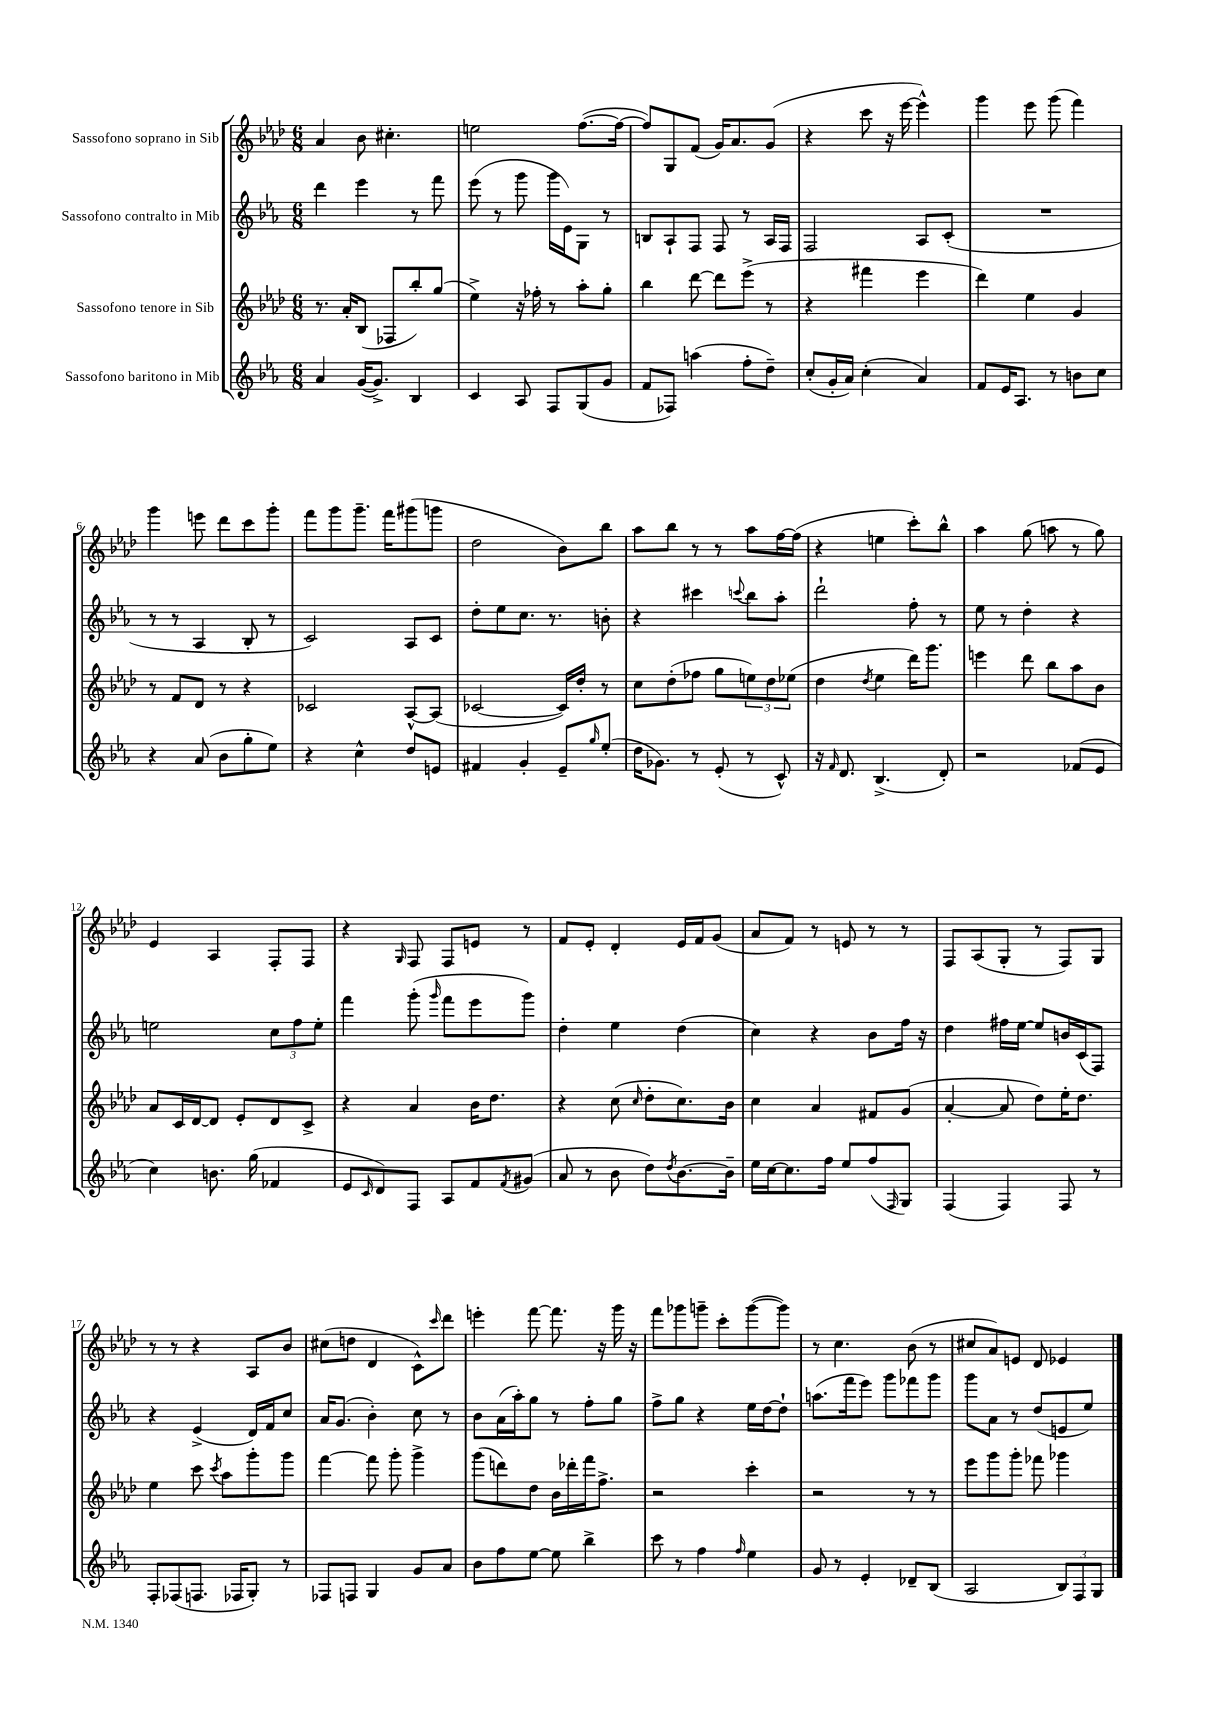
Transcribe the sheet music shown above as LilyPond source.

<<
\new StaffGroup <<
\new Staff = "s0" \with { instrumentName = "Sassofono soprano in Sib" } {
    \clef treble \key aes \major \numericTimeSignature \time 6/8
    aes'4 bes'8 cis''4.-. |
    e''2 f''8.~( f''16~ |
    f''8) g8 f'8( g'16) aes'8. g'8( |
    r4 c'''8 r16 ees'''16~ ees'''4-^) |
    g'''4 ees'''8 g'''8( f'''4) |
    g'''4 e'''8 des'''8 c'''8 g'''8-. |
    f'''8 g'''8 g'''8.-- f'''16 gis'''8( g'''8 |
    des''2 bes'8) bes''8 |
    aes''8 bes''8 r8 r8 aes''8 f''16~ f''16( |
    r4 e''4 c'''8-.) bes''8-^ |
    aes''4 g''8( a''8 r8 g''8) |
    ees'4 aes4 f8-. f8 |
    r4 \grace { g16 } f8 f8 e'8 r8 |
    f'8 ees'8-. des'4-. ees'16 f'16 g'8( |
    aes'8 f'8) r8 e'8 r8 r8 |
    f8 aes8( g8-. r8 f8) g8 |
    r8 r8 r4 aes8 bes'8 |
    cis''8( d''8 des'4 c'8-^) \grace { c'''16 } des'''8 |
    e'''4-. f'''8~ f'''8. r16 g'''16 r16 |
    f'''8 ges'''8 g'''8-- c'''8-. g'''8~( g'''8) |
    r8 c''4. bes'8( r8 |
    cis''8 aes'8) e'8 des'8 ees'4 \bar "|." |
}
\new Staff = "s1" \with { instrumentName = "Sassofono contralto in Mib" } {
    \clef treble \key ees \major \numericTimeSignature \time 6/8
    d'''4 ees'''4 r8 f'''8 |
    ees'''8( r8 g'''8 g'''16 ees'16) g8 r8 |
    b8 aes8-! f8 f8 r8 aes16 f16 |
    f2 aes8 c'8-.( |
    R2. |
    r8 r8 aes4 bes8-. r8 |
    c'2) aes8 c'8 |
    d''8-. ees''8 c''8. r8. b'8-. |
    r4 cis'''4 \appoggiatura { c'''8 } bes''8 aes''8-. |
    d'''2-! f''8-. r8 |
    ees''8 r8 d''4-. r4 |
    e''2 \tuplet 3/2 { c''8 f''8 e''8-. } |
    f'''4 g'''8-.( \grace { g'''16 } f'''8 ees'''8 g'''8) |
    d''4-. ees''4 d''4( |
    c''4) r4 bes'8 f''16 r16 |
    d''4 fis''16 ees''16~ ees''8 b'16 c'16( f8) |
    r4 ees'4->( d'16) f'16 c''8 |
    aes'16 g'8.( bes'4-.) c''8 r8 |
    bes'8 aes'16( aes''16-.) g''8 r8 f''8-. g''8 |
    f''8-> g''8 r4 ees''16 d''16~ d''8-! |
    a''8.( f'''16 ees'''8) g'''8 fes'''8 g'''8 |
    g'''8 aes'8 r8 d''8( e'8 ees''8) \bar "|." |
}
\new Staff = "s2" \with { instrumentName = "Sassofono tenore in Sib" } {
    \clef treble \key aes \major \numericTimeSignature \time 6/8
    r8. aes'16-. bes8( fes8 bes''8-.) g''8( |
    ees''4->) r16 fes''16-. r8 aes''8-. g''8-. |
    bes''4 des'''8~ des'''8 ees'''8->( r8 |
    r4 fis'''4 ees'''4 |
    des'''4) ees''4 g'4 |
    r8 f'8 des'8 r8 r4 |
    ces'2 aes8~-^ aes8( |
    ces'2~ ces'16) des''16-. r8 |
    c''8 des''8-.( fes''8 g''8 \tuplet 3/2 { e''8) des''8 ees''8( } |
    des''4 \acciaccatura { des''8 } ees''4 des'''16) g'''8. |
    e'''4 des'''8 bes''8 aes''8 bes'8 |
    aes'8 c'16 des'16~ des'8 ees'8-. des'8 c'8-> |
    r4 aes'4 bes'16 des''8. |
    r4 c''8( \grace { c''16 } des''8-. c''8.) bes'16 |
    c''4 aes'4 fis'8 g'8( |
    aes'4~-. aes'8 des''8) ees''16-. des''8. |
    ees''4 c'''8 \acciaccatura { c'''8 } aes''8 g'''8-. g'''8 |
    f'''4~ f'''8 g'''8-. g'''4-> |
    g'''8( d'''8) des''8 bes'16 des'''16-. f'''16 f''8.-> |
    r2 c'''4-. |
    r2 r8 r8 |
    ees'''8 g'''8 g'''8-. fes'''8 ges'''4 \bar "|." |
}
\new Staff = "s3" \with { instrumentName = "Sassofono baritono in Mib" } {
    \clef treble \key ees \major \numericTimeSignature \time 6/8
    aes'4 g'16~( g'8.->) bes4 |
    c'4 aes8 f8 g8( g'8 |
    f'8 fes8) a''4( f''8-. d''8--) |
    c''8-.( g'16-. aes'16) c''4-.( aes'4) |
    f'8 ees'16 aes8. r8 b'8 c''8 |
    r4 aes'8( bes'8 g''8-. ees''8) |
    r4 c''4-^ d''8 e'8 |
    fis'4 g'4-. ees'8-- \grace { g''16 } ees''8-.( |
    d''16 ges'8.) r8 ees'8-.( r8 c'8-^) |
    r16 \grace { f'16 } d'8. bes4.->( d'8-.) |
    r2 fes'8( ees'8 |
    c''4) b'8. g''16( fes'4 |
    ees'8 \grace { c'16 } d'8) f8 aes8 f'8 \acciaccatura { f'8 } gis'8( |
    aes'8 r8 bes'8 d''8) \acciaccatura { d''8 } bes'8.~ bes'16-- |
    ees''16 c''16~ c''8. f''16 ees''8 f''8( \grace { f16 } g8) |
    f4( f4) f8 r8 |
    f8-. fes8( f8. fes16 g8-.) r8 |
    fes8 f8 g4 g'8 aes'8 |
    bes'8 f''8 ees''8~ ees''8 bes''4-> |
    c'''8 r8 f''4 \grace { f''16 } ees''4 |
    g'8 r8 ees'4-. des'8-- bes8( |
    aes2 \tuplet 3/2 { bes8) f8 g8 } \bar "|." |
}
>>
>>
